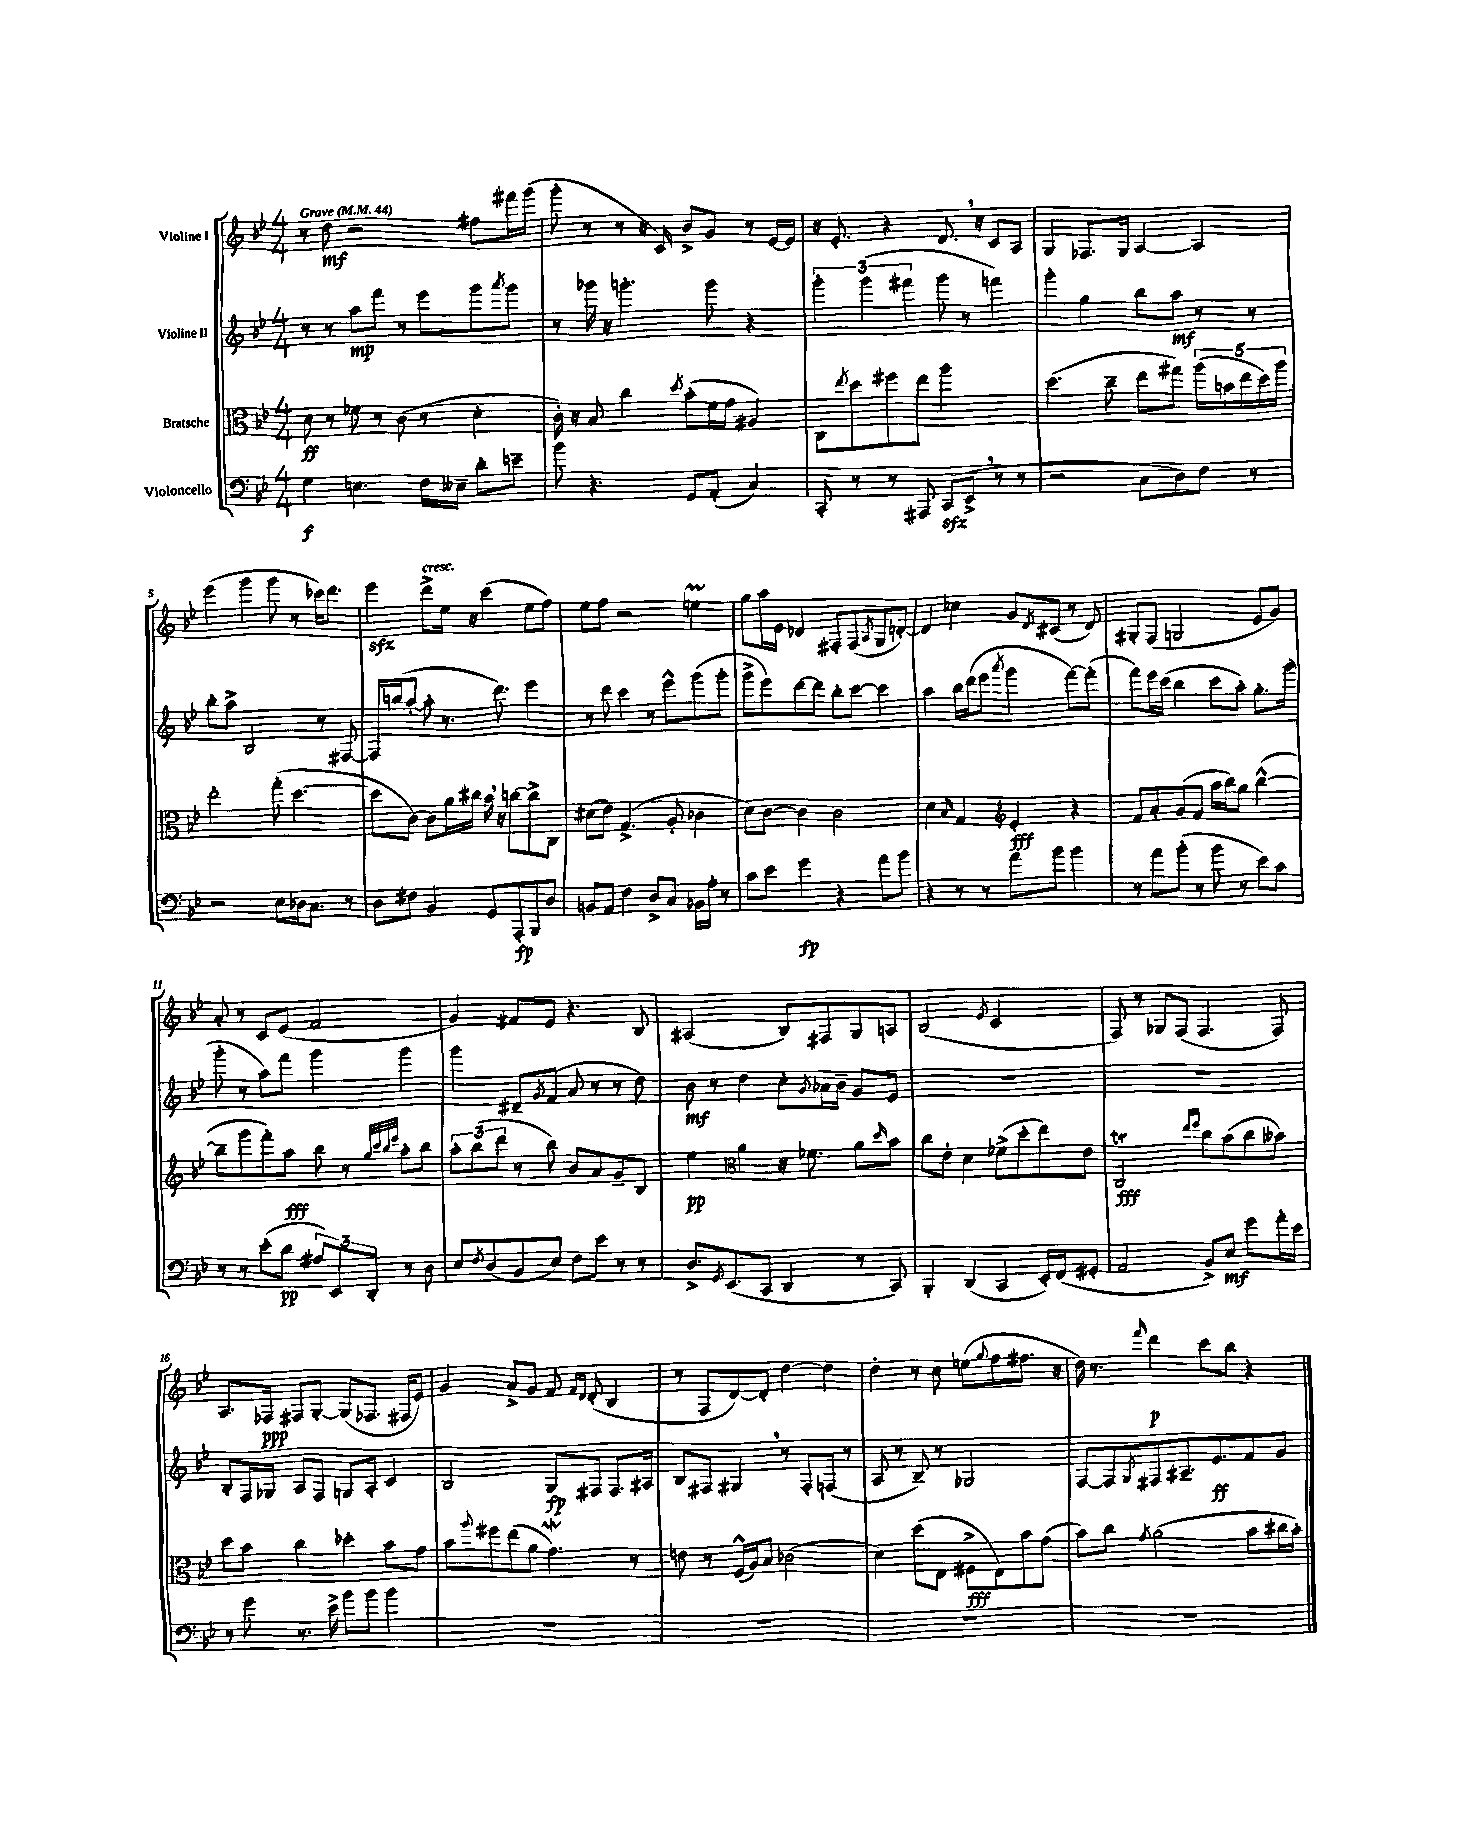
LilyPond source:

<<
\new StaffGroup <<
\new Staff = "s0" \with { instrumentName = "Violine I" } {
    \clef treble \key bes \major \numericTimeSignature \time 4/4 \tempo "Grave" 4 = 44
    r8 d''8\mf r2 fis''8 fis'''16 g'''16( |
    g'''8-. r8 r8 r16 c'16) bes'8-> g'8 r8 ees'16~ ees'16 |
    r16 ees'8.-. r4 d'8. \breathe r16 c'8 a8 |
    g4 fes8. g16 a4~ a4 |
    ees'''4( g'''4 g'''8 r8 ces'''16) d'''8. |
    ees'''4\sfz d'''8->^\markup { \italic "cresc." } ees''16 r16 c'''4( ees''8 f''8) |
    ees''8 f''8 r2 e''4\prall |
    g''8 a''16 ees'16 des'4 fis8-. fis8( \acciaccatura { a8 } g8 d'8~-.) |
    d'4 ces''4 g'8 \acciaccatura { d'8 } cis'8( r8 d'8) |
    gis8-. f8( g2 ees'8 g'8) |
    a'8-. r8 c'8 ees'8( f'2 |
    g'4) fis'8 ees'8 r4. bes8 |
    ais2( bes8) fis8 g8 a8 |
    bes2( \acciaccatura { ees'8 } c'2 |
    f8) r8 ges8 f8( f4. f8) |
    a8. fes16\ppp fis8 g8~-. g8( fes8. fis16 ees'8) |
    g'4 a'8-> g'8 f'8 \grace { f'16 d'16 } d'8-.( bes4 |
    r8 f8 d'8~) d'8-. d''4~ d''4 |
    d''4-. r8 c''8 e''8( \appoggiatura { g''8 } f''8 fis''8. r16 |
    d''16) r8. \grace { f'''16 } d'''4\p c'''8 bes''8 r4 \bar "|." |
}
\new Staff = "s1" \with { instrumentName = "Violine II" } {
    \clef treble \key bes \major \numericTimeSignature \time 4/4
    r8 r8 a''8\mp f'''8 r8 ees'''8 g'''8 \acciaccatura { a'''8 } g'''8 |
    r8 ges'''16 r16 g'''4.-. g'''8 r4 |
    \tuplet 3/2 { g'''4-. g'''4( fis'''4 } g'''8 r8 f'''4) |
    g'''4-. g''4 bes''8 a''8\mf r8 r8 |
    bes''8-. a''8-> bes2 r8 fis8~ |
    fis16 b''16( a''8~-. a''8-. r8. d'''8.) ees'''4 |
    r8 d'''8 c'''4 r8 ees'''8-^ g'''8( g'''8-. |
    g'''8-> ees'''8) d'''8~ d'''8 bes''8-. c'''8~ c'''4 |
    a''4 bes''16 d'''16( ees'''8 \acciaccatura { a'''8 } g'''4 f'''8~) f'''8-.( |
    f'''8) ees'''16 c'''16( bes''4 c'''8 a''8-.) g''8.-. g'''16( |
    g'''8-. r8 a''8) f'''8 g'''4 g'''4 |
    g'''4 dis'8-- \acciaccatura { g'8 } f'8( a'8 r8 r8 d''8) |
    bes'8\mf r8 d''4 c''8-. \acciaccatura { g'8 } aes'16 bes'16-- g'8 ees'8 |
    R1 |
    R1 |
    bes8-. f16 ges16 a8 f8 g8 a8-. c'4 |
    bes2 g8\fp fis8 fis8. ais16 |
    bes8 fis8 gis4 \breathe r8 fis8-. f8( r8 |
    a8 r8 bes8--) r8 ges2 |
    f8~ f8 \acciaccatura { g8 } fis8 ais8.-- ees'8.\ff f'8 g'8 \bar "|." |
}
\new Staff = "s2" \with { instrumentName = "Bratsche" } {
    \clef alto \key bes \major \numericTimeSignature \time 4/4
    d'8\ff r8 fes'8 r8 c'8( r8 d'4-. |
    c'16-.) r16 bes8 c''4 \acciaccatura { d''8 } bes'8-.( f'16 g'16 ais4) |
    c8 \acciaccatura { ees''8 } d''8 fis''8 ees''8 a''2 |
    d''4.( c''8-- ees''8 gis''8) \tuplet 5/4 { a''16( b'16 ees''16 d''16) a''16 } |
    ees''2-. g''8-.( d''4.~ |
    d''8 c'8~) c'8 a'16 cis''16 bes'16 \breathe r16 c''8~ c''8-> c8 |
    dis'8( ees'8) g4.->( a8-. ces'4 |
    d'8) c'8~ c'4 c'2 |
    d'4 \grace { bes16 } g4 \clef treble ees'4-.\fff r4 |
    f'8 a'8-. g'8( f'8 a''16 bes''16) g''8 bes''4~-^( |
    bes''8-- g'''8 f'''8-.) a''8\fff bes''8 r8 \grace { g''32 c'''32 bes''32 ees'''32 } a''8-. bes''8 |
    \tuplet 3/2 { a''8-. bes''8( d'''8 } r8 bes''8) bes'8 a'8 g'8-- bes8 |
    ees''4\pp \clef alto a'4 r16 fes'8. a'8 \grace { d''16 } bes'8 |
    c''8 ees'8-. d'4 fes'8->( d''8-. ees''8) ees'8 |
    c2\trill\fff \grace { ees''16 f''16 } c''8 bes'8( c''8 beses'8) |
    d''8 bes'8 c''4 des''4-. bes'8 g'8 |
    bes'8 \appoggiatura { a''8 } fis''8 ees''8( a'8 g'4.\mordent) r8 |
    e'8 r8 f16-^( a16) bes8 ces'2( |
    d'4) d''8( ees8 fis8->\fff ees8) bes'8 g'8( |
    bes'8) c''8 \acciaccatura { g'8 } a'2( bes'8 cis''16 bes'16-.) \bar "|." |
}
\new Staff = "s3" \with { instrumentName = "Violoncello" } {
    \clef bass \key bes \major \numericTimeSignature \time 4/4
    g4\f e4. f16 eeses16-- d'8-. e'8-- |
    bes'8 r4. g,8 a,8-.( c4) |
    c,8-. r8 r8 ais,,8 c,8\sfz( ees,8-> \breathe r8 r8 |
    r2 c8 d8) f8 r8 |
    r2 ees8 des16 c8. r8 |
    d8 fis8 bes,4 g,8 a,,8-.\fp bes,,8 d8 |
    b,8 a,8 f4 d8-> c8 bes,16 a16-. r8 |
    c'8 ees'8 g'4\fp r4 a'8 bes'8 |
    r4 r8 r8 a'8 bes'8 bes'4 |
    r8 a'8 bes'8-.( r8 bes'8 r8 ees'8) c'8 |
    r8 r8 ees'8-.( d'8\pp \tuplet 3/2 { ais8) ees,8 d,8-. } r8 d8 |
    ees8 \acciaccatura { f8 } d8( bes,8 ees8) f8 ees'8 r8 r8 |
    d8.-> \acciaccatura { g,8 } ees,8.( c,8 d,4 r8 c,8) |
    bes,,4-. d,4( c,4 ees,16-.) f,16( gis,8-. |
    a,2 bes,8->) ees8\mf g'8 a'16-. ees'16 |
    r8 g'8 r8. ees'16-> bes'8 bes'8 bes'4 |
    R1 |
    R1 |
    R1 |
    R1 \bar "|." |
}
>>
>>
